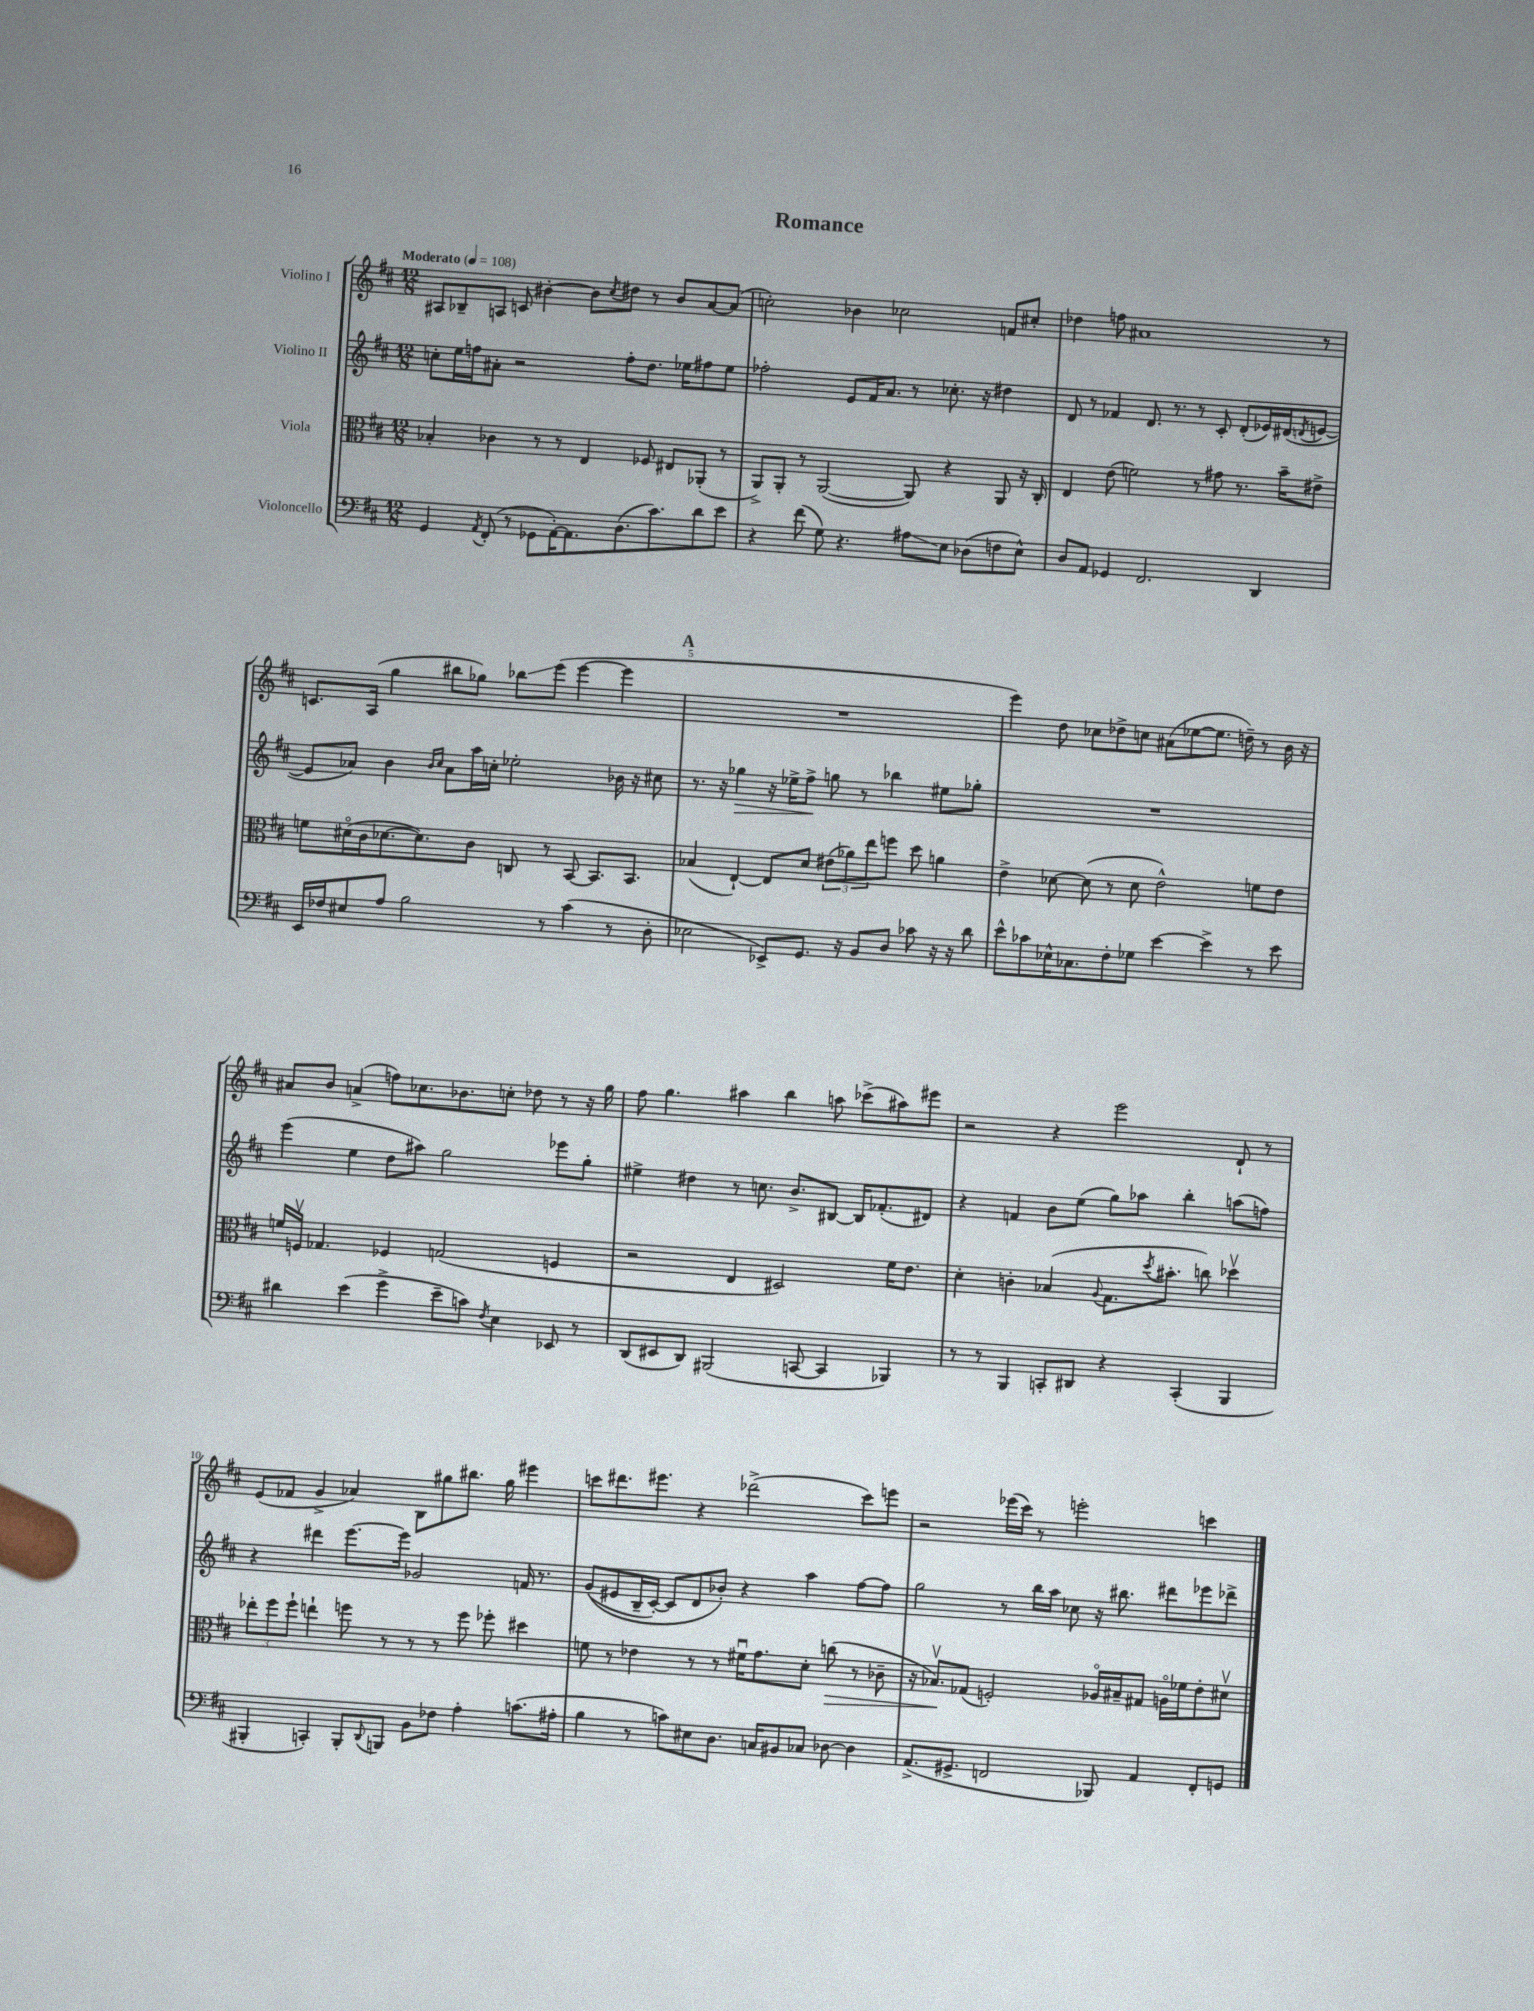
\header { title = "Romance" }
<<
\new StaffGroup <<
\new Staff = "s0" \with { instrumentName = "Violino I" } {
    \clef treble \key d \major \numericTimeSignature \time 12/8 \tempo "Moderato" 4 = 108
    ais8 bes8-- a8 c'8 bis'4~-. bis'8 \acciaccatura { cis''8 } dis''8 r8 bis'8 a'8~ a'8( |
    c''2-.) bes'4 ces''2 f'8 cis''8-. |
    des''4 f''8 ais'1 r8 |
    c'8. a16( g''4 bis''8 ges''8) bes''8\glissando e'''8( e'''4~ e'''4 |
    \mark \markup { \bold "A" } R1. |
    e'''4) d''8 ces''8 des''8-> c''8 ais'8( ees''8~ ees''8. d''16--) r8 b'16 r16 |
    ais'8 b'8 a'4->( f''8) ces''8. bes'8. c''8-. des''8 r8 r16 g''16 |
    fis''8 g''4. ais''4 b''4 a''8 ces'''8->( ais''8) eis'''8 |
    r2 r4 e'''2 d'8-! r8 |
    e'8( fes'8 g'4-> aes'4) b8 gis''8 bis''8. gis''16 eis'''4 |
    c'''8 dis'''8. eis'''8. r4 des'''2->( c'''8) e'''8 |
    r2 ees'''16( cis'''16) r8 e'''2-. c'''4 \bar "|." |
}
\new Staff = "s1" \with { instrumentName = "Violino II" } {
    \clef treble \key d \major \numericTimeSignature \time 12/8
    c''8-. e''16 f''16 ais'8-. r2 f''8-. d''8. ees''16 fis''8 ees''8 |
    fes''2-. e'8 fis'16 a'8. r8 ces''8.-. r16 dis''4 |
    d'8 r8 fes'4 d'8. r8. r8 cis'8-. d'8-.( ees'16) dis'16( \acciaccatura { d'8 } e'8~ |
    e'8 aes'8) b'4 \grace { b'16 cis''16 } aes'8 a''16 c''16-. ees''2-. bes'16 r16 cis''8 |
    \mark \markup { \bold "A" } r8. r16 ges''4\> r16 ees''16-> fis''8->\! g''8 r8 bes''4 eis''8 ges''8-. |
    R1. |
    e'''4( e''4 d''8 ais''8) g''2 ees'''8 g''8-. |
    eis''4-> dis''4 r8 c''8. b'8.-> bis8~ bis16 fes'8.-.( dis'8) |
    r4 f'4 b'8 e''8( g''8) aes''8 b''4-. a''8( f''8) |
    r4 dis'''4 e'''8.~ e'''16 ges'2 f'16 r8. |
    g'8(\( eis'8 b16-- cis'16~-.) cis'8 d'8 bes'8-.\) r4 a''4 fis''8~ fis''8 |
    g''2 r8 b''16 a''16 ces''8 r16 bis''8. dis'''8 ees'''8 des'''8-> \bar "|." |
}
\new Staff = "s2" \with { instrumentName = "Viola" } {
    \clef alto \key d \major \numericTimeSignature \time 12/8
    bes4-. ces'4 r8 r8 e4 fes8 eis8 aes,8-.( r8 |
    a,8->) a,8-. r8 a,2~( a,8) r4 a,8 r16 cis16-. |
    e4 e'8( f'2) r8 gis'8 r8. b'16-- eis'8-> |
    f'8 dis'16\flageolet( cis'16 des'8.~ des'8.) cis'8 c8 r8 b,8~ b,8. b,8. |
    \mark \markup { \bold "A" } bes4( e4~-!) e8 d'8 \tuplet 3/2 { eis'8( aes'8) e''8 } f''8 d''8 a'4 |
    e'4-> des'8~ des'8( r8 des'8 e'2-^) f'8 e'8 |
    f'16 f16\upbow ges4. fes4 g2( f4 |
    r2 e4 dis2) fis'16 e'8. |
    d'4-. c'4-. bes4( \appoggiatura { a8 } g8. \acciaccatura { d''8 } bis'8.-. c''8) des''4\upbow |
    \tuplet 3/2 { ees''8-. fis''8 fis''8-! } e''4-! f''8 r8 r8 r8 f''8 fes''8-. dis''4 |
    f'8 r8 ees'4 r8 r8 fis'16\downbow g'8. d'8-. c''8\>( r8 ces'8-- |
    r16 bes8.\upbow\!) ges8( f2-.) aes16\flageolet bis16-- gis8 a16\flageolet fes'16 e'8-. dis'8\upbow \bar "|." |
}
\new Staff = "s3" \with { instrumentName = "Violoncello" } {
    \clef bass \key d \major \numericTimeSignature \time 12/8
    g,4 \acciaccatura { a,8 } fis,8-.( r8 ges,8 a,16~-.) a,8. d8.( cis'8.) d'8 e'8 |
    r4 fis'8( g8) r4. ais8\glissando e8 des8( f8 e8-^) |
    d8 a,8 ges,4 fis,2. d,4 |
    e,16 fes16 eis8 a8 b2 r8 cis'4( r8 d8-. |
    \mark \markup { \bold "A" } ees2 ees,8->) g,8. r16 b,8 d8 ces'8 r16 r16 d'8 |
    e'8-^ ces'8 ees16-^ ces8. fis8-. ges8 e'4~ e'4-> r8 e'8 |
    dis'4 e'4( g'4-> e'8-- c'8) \acciaccatura { fis8 } e4 ees,8 r8 |
    d,8( eis,8 d,8) bis,,2( c,8~ c,4 bes,,4) |
    r8 r8 b,,4 c,8-. dis,8 r4 c,4-.( b,,4 |
    bis,,4-. c,4-.) bis,,8-. \appoggiatura { d,8 } b,,8 b,8 fes8 a4-. c'8.( ais16-. |
    b4 r8 c'8) eis8 d8. c16 bis,8 ces8 des8~ des4 |
    a,8.->( gis,8.-> f,2 bes,,8) a,4 f,8-. g,8 \bar "|." |
}
>>
>>
\layout { \context { \Score \override BarNumber.break-visibility = ##(#f #t #t) barNumberVisibility = #(every-nth-bar-number-visible 5) } }
